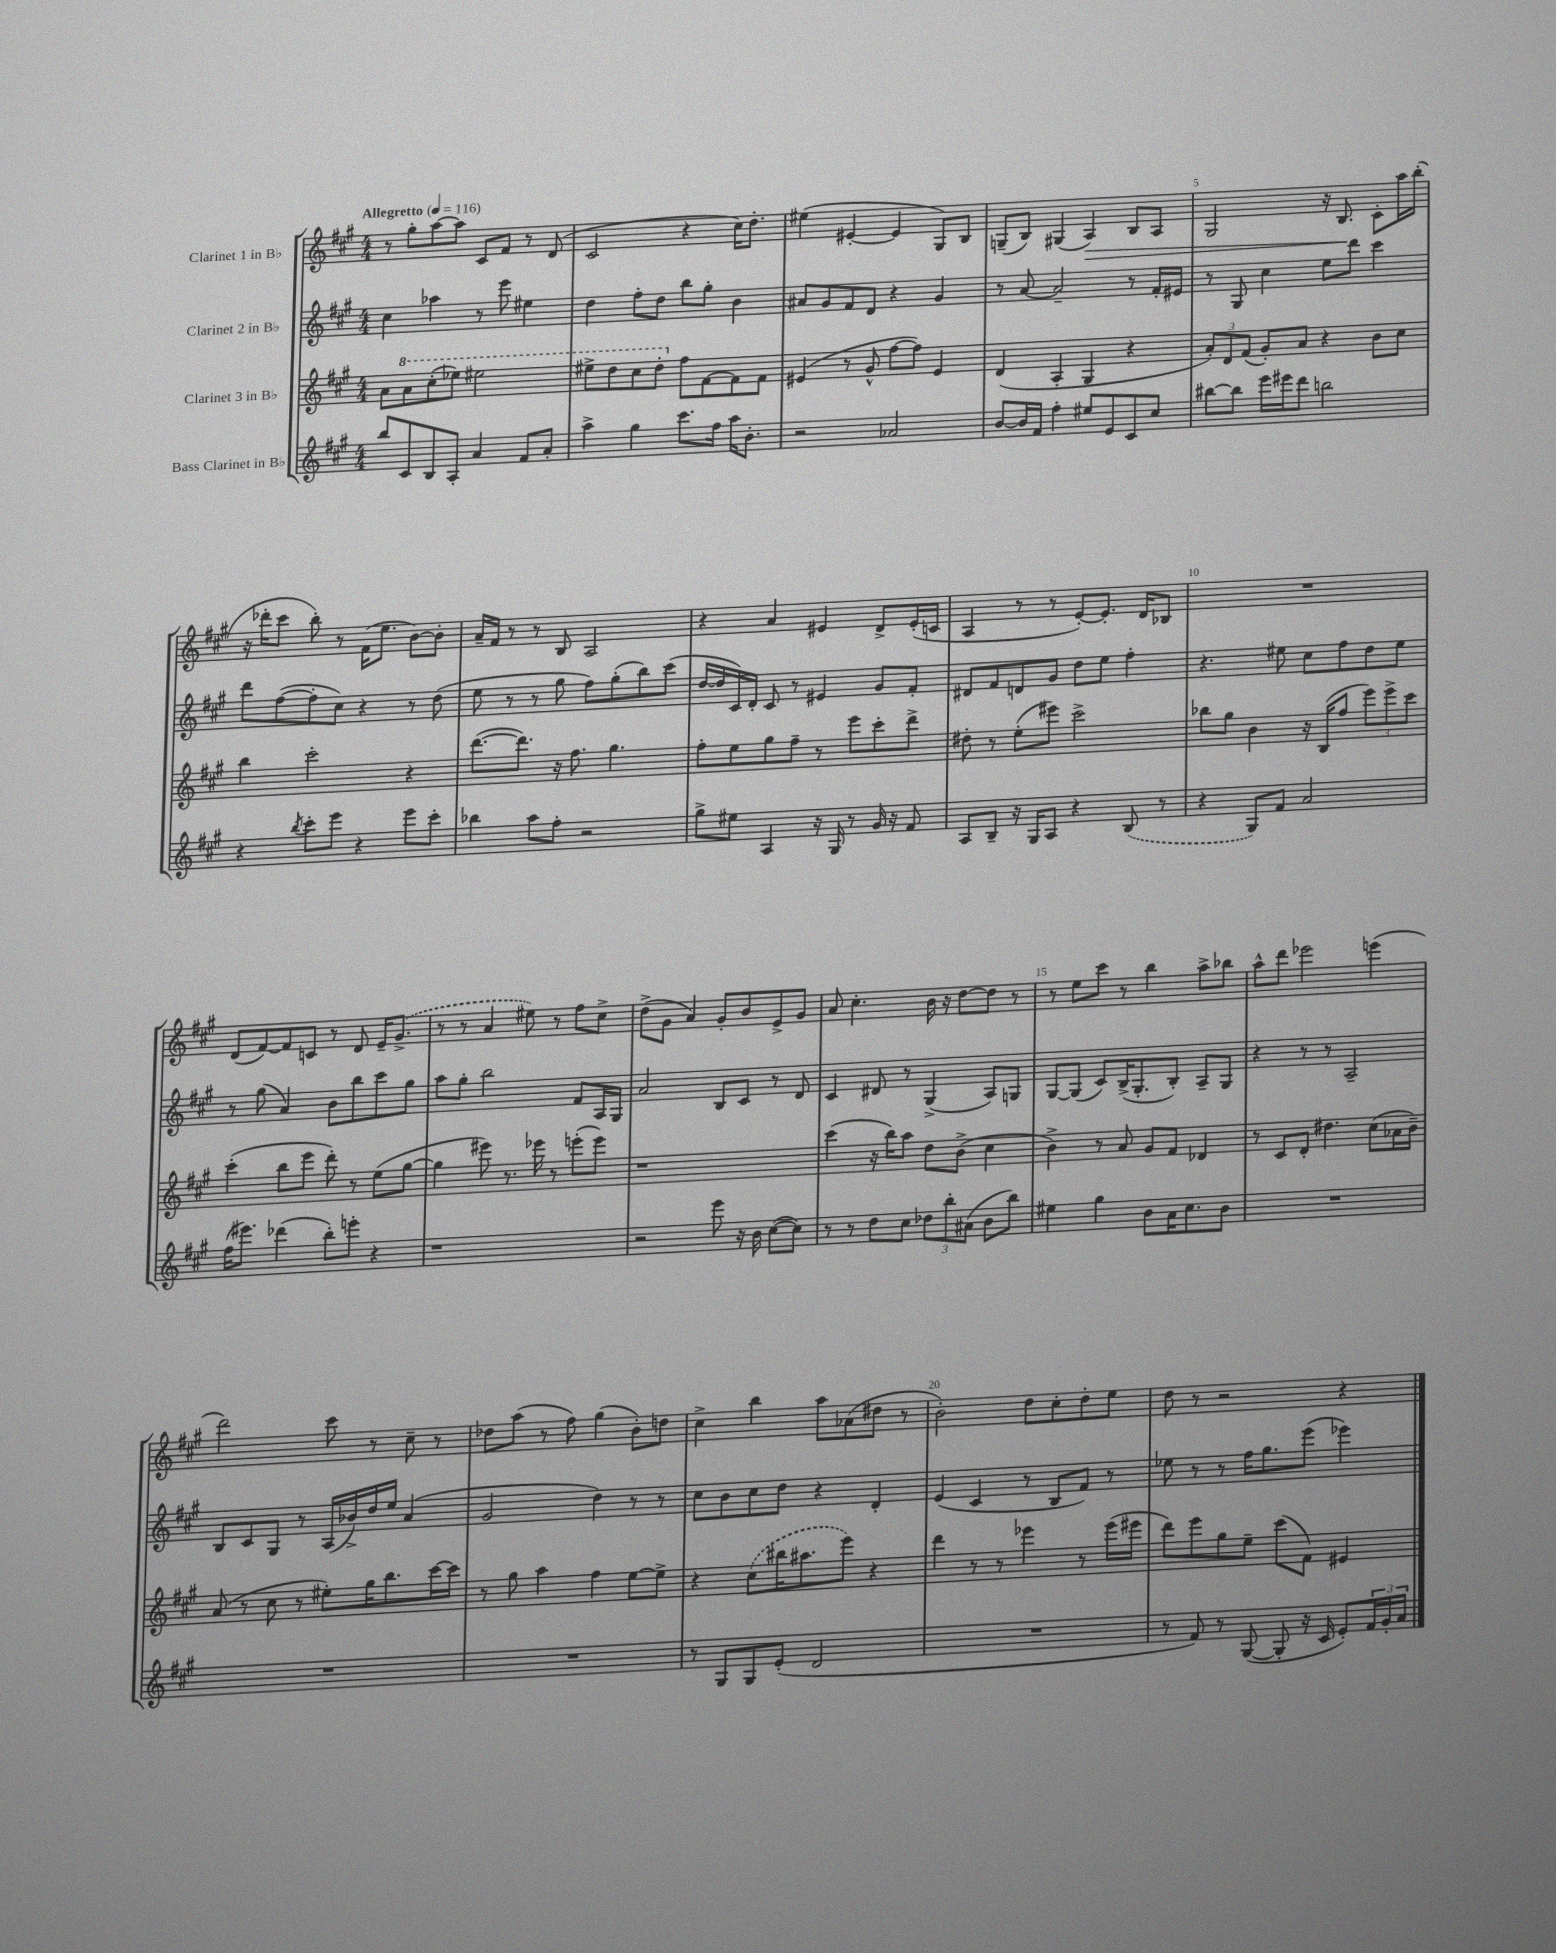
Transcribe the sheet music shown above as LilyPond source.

<<
\new StaffGroup <<
\new Staff = "s0" \with { instrumentName = "Clarinet 1 in Bb" } {
    \clef treble \key a \major \numericTimeSignature \time 4/4 \tempo "Allegretto" 4 = 116
    r8 gis''8-. a''8~ a''8 cis'8 fis'8 r8 d'8( |
    cis'2 r4 cis''16) d''8.-. |
    eis''4( eis'4~-. eis'4 gis8) b8 |
    g8--( b8) gis4( a4\>) b8 a8 |
    gis2 r16 b8.\! cis'8-. a''16 b''16-.( |
    r16 des'''16-. cis'''8 b''8-.) r8 fis'16( e''8. b'8~) b'8-. |
    a'16-- fis'16 r8 r8 b8 a2 |
    r4 a'4 eis'4 d'8-> eis'16-.( c'16 |
    a4 r8 r8 e'8~-.) e'8.-. d'16 bes8 |
    R1 |
    d'8( fis'8~) fis'8 c'8 r8 d'8 e'16-- \once \slurDashed gis'8.->( |
    r8 r8 a'4 eis''8) r8 fis''8 cis''8-> |
    d''8->( gis'8 a'4) gis'8-. b'8 e'8-> gis'8 |
    a'8 cis''4.-. b'16 r16 d''8~ d''8 r8 |
    r8 e''8 cis'''8 r8 b''4 a''8-> bes''8 |
    a''8-^ d'''8 ees'''2 e'''4( |
    d'''2) cis'''8 r8 cis''8-- r8 |
    des''8 a''8( r8 fis''8) gis''4( b'8-.) d''8 |
    cis''4-> b''4 a''8 aes'8( dis''8 r8 |
    b'2-.) d''8 cis''8-. d''8-. e''8 |
    d''8 r8 r2 r4 \bar "|." |
}
\new Staff = "s1" \with { instrumentName = "Clarinet 2 in Bb" } {
    \clef treble \key a \major \numericTimeSignature \time 4/4
    cis''4 aes''4 r8 e'''8 eis''4 |
    d''4 fis''8-. d''8 b''8 gis''8-. b'4 |
    ais'8 gis'8 fis'8 d'8 r4 gis'4 |
    r8 a'8~ a'2-- r8 fis'16-. eis'16 |
    r8 gis8 cis''4 e''8 d'''8 cis'''4 |
    d'''8 fis''8~( fis''8-. cis''8) r4 r8 d''8( |
    e''8 r8 r8 gis''8 fis''8) gis''8-.( b''8) cis'''8( |
    d''16~ d''16 cis'16) d'16-. cis'8 r8 eis'4 gis'8 fis'8-. |
    dis'8 fis'8 d'8 gis'8 d''8 e''8 fis''4-. |
    r4. eis''8 cis''8 fis''8 d''8 eis''8 |
    r8 gis''8( a'4) b'8 b''8 cis'''8 gis''8 |
    a''8 gis''8-. b''2 fis'8 a16 gis16 |
    a'2 b8 cis'8 r8 d'8 |
    cis'4 dis'8 r8 gis4->( a8) g8 |
    gis8~ gis8( cis'8) b16->( gis8.-. b8-.) a8-- gis8 |
    r4 r8 r8 a2-- |
    b8 cis'8 gis8 r8 a16( bes'16->) d''16 e''16 a'4( |
    gis'2 d''4) r8 r8 |
    cis''8 b'8 cis''8 d''8 r4 d'4-. |
    e'4( cis'4 r8 b8 fis'8) r8 |
    ees''8 r8 r8 fis''16 gis''8. e'''8( ees'''4) \bar "|." |
}
\new Staff = "s2" \with { instrumentName = "Clarinet 3 in Bb" } {
    \clef treble \key a \major \numericTimeSignature \time 4/4
    a'8 \ottava #1 a''8 cis'''8-.( ees'''8) eis'''2 |
    eis'''8-> d'''8 cis'''8 d'''8-. \ottava #0 fis''8 fis'8~ fis'8 fis'8 |
    eis'4( r8 gis'8-^ fis''8~ fis''8) eis'4 |
    d'4( a4-. gis4 r4 |
    \tuplet 3/2 { a'8-.) d'8 fis'8( } gis'8-.) a'8 r4 b'8 cis''8 |
    b''4 cis'''2-. r4 |
    d'''8.~( d'''8.) r16 fis''8. gis''4. |
    fis''8-. e''8 gis''8 fis''8-- r8 e'''8 cis'''8-. d'''8-> |
    dis''8-. r8 e''8-.( eis'''8) cis'''2-> |
    bes''8 gis''8 b'4 r16 b16( fis''8 \tuplet 3/2 { e'''8) e'''8-> cis'''8 } |
    cis'''4-.( b''8 e'''8 d'''8-.) r8 e''8( gis''8~ |
    gis''4 eis'''8) r8. ees'''16 r8 e'''8-.( e'''8) |
    r1 |
    cis'''4( r16 b''16) a''8 d''8 b'8->( cis''4 |
    b'4->) r8 a'8 gis'8 fis'8 des'4 |
    r8 cis'8 d'8-. dis''4. cis''8( aes'16 b'16--) |
    a'8( r8 cis''8 r8 eis''8-.) gis''16 b''8. cis'''16~ cis'''16 |
    r8 gis''8 a''4 fis''4 e''8~ e''8-> |
    r4 \once \slurDashed cis''8( bis''16 ais''8. e'''8) r4 |
    d'''4 r8 r8 ees'''4 r8 ees'''16( eis'''16 |
    d'''8) e'''8 gis''8 e''8-- cis'''8( fis'8) eis'4 \bar "|." |
}
\new Staff = "s3" \with { instrumentName = "Bass Clarinet in Bb" } {
    \clef treble \key a \major \numericTimeSignature \time 4/4
    b''8 cis'8 b8 a8-. a'4 fis'8 a'8-. |
    a''4-> gis''4 cis'''8. fis''16 a''16 b'8.-. |
    r2 aes'2 |
    b'8~ b'16 fis'16 fis''4-. eis''8 e'8 cis'8 cis''8 |
    bis''8~ bis''8 e'''16 eis'''16 d'''8 b''2 |
    r4 \acciaccatura { b''8 } cis'''8-. e'''8 r4 e'''8 cis'''8-. |
    bes''4 a''8 fis''8-. r2 |
    gis''8-> eis''8 a4 r16 gis16 r8 gis'16 r16 fis'8 |
    a8 b8-- r16 gis16 a8 r4 \once \slurDashed b8( r8 |
    r4 gis8) fis'8 a'2 |
    fis''16( eis'''8.) des'''4( b''8-.) e'''8-. r4 |
    r1 |
    r2 e'''8 r16 b'16 cis''8~( cis''8) |
    r8 r8 d''8 cis''8 \tuplet 3/2 { des''8 b''8-. ais'8( } b'8 b''8) |
    eis''4 gis''4 b'8 a'16 cis''8. b'8 |
    R1 |
    R1 |
    R1 |
    r8 gis8 gis8 e'8-.( d'2 |
    R1 |
    r8 fis'8) r8 gis8~( gis8-. r16 cis'16 e'8-.) \tuplet 3/2 { fis'16 gis'16-. a'16 } \bar "|." |
}
>>
>>
\layout { \context { \Score \override BarNumber.break-visibility = ##(#f #t #t) barNumberVisibility = #(every-nth-bar-number-visible 5) } }
